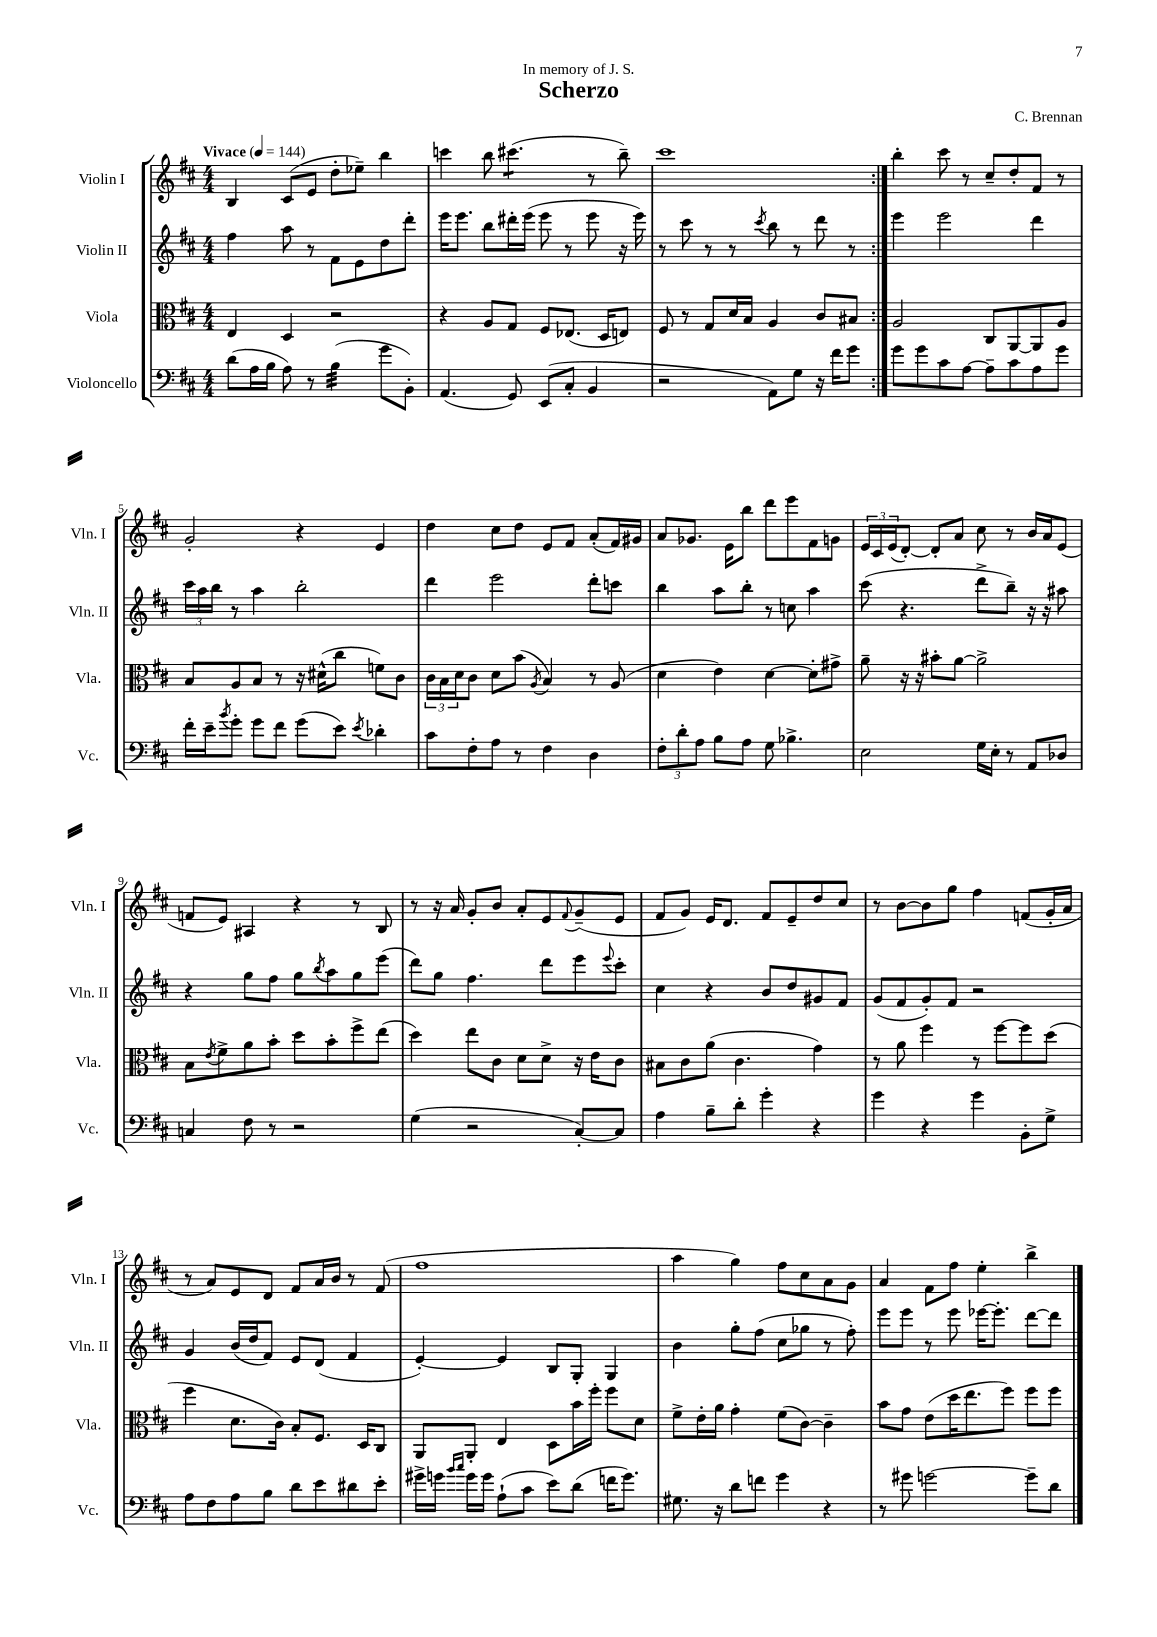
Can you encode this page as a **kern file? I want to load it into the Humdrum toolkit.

**kern	**kern	**kern	**kern
*staff4	*staff3	*staff2	*staff1
*clefF4	*clefC3	*clefG2	*clefG2
*k[f#c#]	*k[f#c#]	*k[f#c#]	*k[f#c#]
*M4/4	*M4/4	*M4/4	*M4/4
*MM144	*MM144	*MM144	*MM144
(8d	4E	4ff#	4B
16A	.	.	.
16B	.	.	.
8A)	4D	8aa	(8c#
8r	.	8r	8e
(4B	2r	8f#	8dd'
.	.	8e	8ee-~)
8g	.	8dd	4bb
8BB')	.	8ddd'	.
=	=	=	=
(4.AA	4r	16eee	4ccc
.	.	8.eee	.
.	8A	8bb	8bb
8GG)	8G	16ddd#'	(4.ccc#
.	.	(16eee	.
(8EE	8F#	8eee	.
8C#'	(8.E-	8r	.
4BB	.	8eee	8r
.	16D	.	.
.	8E)	16r	8bb~)
.	.	16eee)	.
=	=	=	=
2r	8F#	8r	1ccc#
.	8r	8ccc#	.
.	8G	8r	.
.	16d	8r	.
.	16B	.	.
.	.	8qccc#	.
8AA)	4A	8bb	.
8G	.	8r	.
16r	8c#	8ddd	.
16f#	.	.	.
8g	8B#	8r	.
=:|!	=:|!	=:|!	=:|!
8g	2A	4eee	4bb'
8g	.	.	.
8c#	.	2eee	8ccc#
[8A	.	.	8r
8A~]	8C#	.	8cc#~
8c#	[8AA	.	8dd'
8A	8AA]	4ddd	8f#
8g	8A	.	8r
=	=	=	=
16f#'	8B	24ccc#	2g'
.	.	24aa	.
16e~	.	.	.
.	.	24bb	.
8qb	.	.	.
8g'	8A	8r	.
8g	8B	4aa	.
8f#	8r	.	.
(8g	16r	2bb'	4r
.	(16d#^^	.	.
8e)	8cc#	.	.
8qe	.	.	.
4d-'	8f)	.	4e
.	8c#	.	.
=	=	=	=
8c#	24c#	4ddd	4dd
.	24B	.	.
.	24d	.	.
8F#'	8c#	.	.
8A	8d	2eee	8cc#
8r	(8b	.	8dd
.	8qA	.	.
4F#	4B)	.	8e
.	.	.	8f#
4D	8r	8ddd'	(8a'
.	(8A	8ccc	16f#)
.	.	.	16g#
=	=	=	=
12F#'	4d	4bb	8a
12d'	.	.	.
.	.	.	8.g-
12A	.	.	.
8B	4e)	8aa	.
.	.	.	16e
8A	.	8bb'	8bb
8G	[4d	8r	8ddd
4.B-^	.	8cc	8eee
.	8d']	4aa	8f#
.	8g#^	.	8g
=	=	=	=
2E	8a~	(8ccc#	24e
.	.	.	24c#
.	.	.	(24e
.	16r	4.r	[8d')
.	16r	.	.
.	8b#'	.	8d']
.	[8a	.	8a
16G	2a^]	8ddd^	8cc#
16E'	.	.	.
8r	.	8bb~)	8r
8AA	.	16r	16b
.	.	16r	16a
8D-	.	8aa#	(8e
=	=	=	=
4C	8B	4r	8f
.	8qe	.	.
.	8f#^	.	8e)
8F#	8a	8gg	4A#
8r	8b'	8ff#	.
2r	8dd	8gg	4r
.	.	8qbb	.
.	8b'	8aa	.
.	8ff#^	8gg	8r
.	(8ee	(8eee	8B
=	=	=	=
(4G	4dd)	8ddd)	8r
.	.	8gg	16r
.	.	.	16a
2r	8ee	4.ff#	8g'
.	8c#	.	8b
.	8d	.	8a'
.	8d^	8ddd	8e
.	.	.	8qqf#
[8C#')	16r	8eee	(8g~
.	16e	.	.
.	.	8qqeee	.
8C#]	8c#	8ccc#'	8e
=	=	=	=
4A	8B#	4cc#	8f#
.	8c#	.	8g)
8B~	(8a	4r	16e
.	.	.	8.d
8d'	4.c#	.	.
4g'	.	8b	8f#
.	.	8dd	8e~
4r	4g)	8g#	8dd
.	.	8f#	8cc#
=	=	=	=
4g	8r	(8g	8r
.	8a	8f#	[8b
4r	4ff#	8g')	8b]
.	.	8f#	8gg
4g	8r	2r	4ff#
.	[8ff#	.	.
8BB'	8ff#]	.	(8f
8G^	(8dd	.	16g'
.	.	.	16a
=	=	=	=
8A	4ff#	4g	8r
8F#	.	.	8a)
8A	8.d	(16b	8e
.	.	16dd	.
8B	.	8f#)	8d
.	16c#)	.	.
8d	8B'	8e	8f#
8e	8.F#	(8d	16a
.	.	.	16b
8d#	.	4f#	8r
.	16D	.	.
8e'	8C#	.	(8f#
=	=	=	=
16g#^	8AA	[4e')	1ff#
16g	.	.	.
16qqb	.	.	.
16qqcc#	.	.	.
16g	8AA'	.	.
16g	.	.	.
(8A`	4E	4e]	.
8c#	.	.	.
8e)	8D	8B	.
(8d	16b	8G'	.
.	16ff#'	.	.
16f	8ff#	4G	.
8.g)	.	.	.
.	8d	.	.
=	=	=	=
8.G#	8f#^	4b	4aa
.	16e'	.	.
16r	16a	.	.
8d	4g'	8gg'	4gg)
8f	.	(8ff#	.
4g	(8f#	8cc#	8ff#
.	[8c#)	8gg-	8cc#
4r	4c#~]	8r	8a
.	.	8ff#')	8g
=	=	=	=
8r	8b	8eee	4a
8g#	8g	8eee	.
[2g	(8e	8r	8f#
.	16dd	8eee	8ff#
.	8.ee	.	.
.	.	[16eee-	4ee'
.	.	8.eee-']	.
.	8ff#)	.	.
8g~]	8ff#	[8ddd	4bb^
8d	8ff#	8ddd]	.
==	==	==	==
*-	*-	*-	*-
